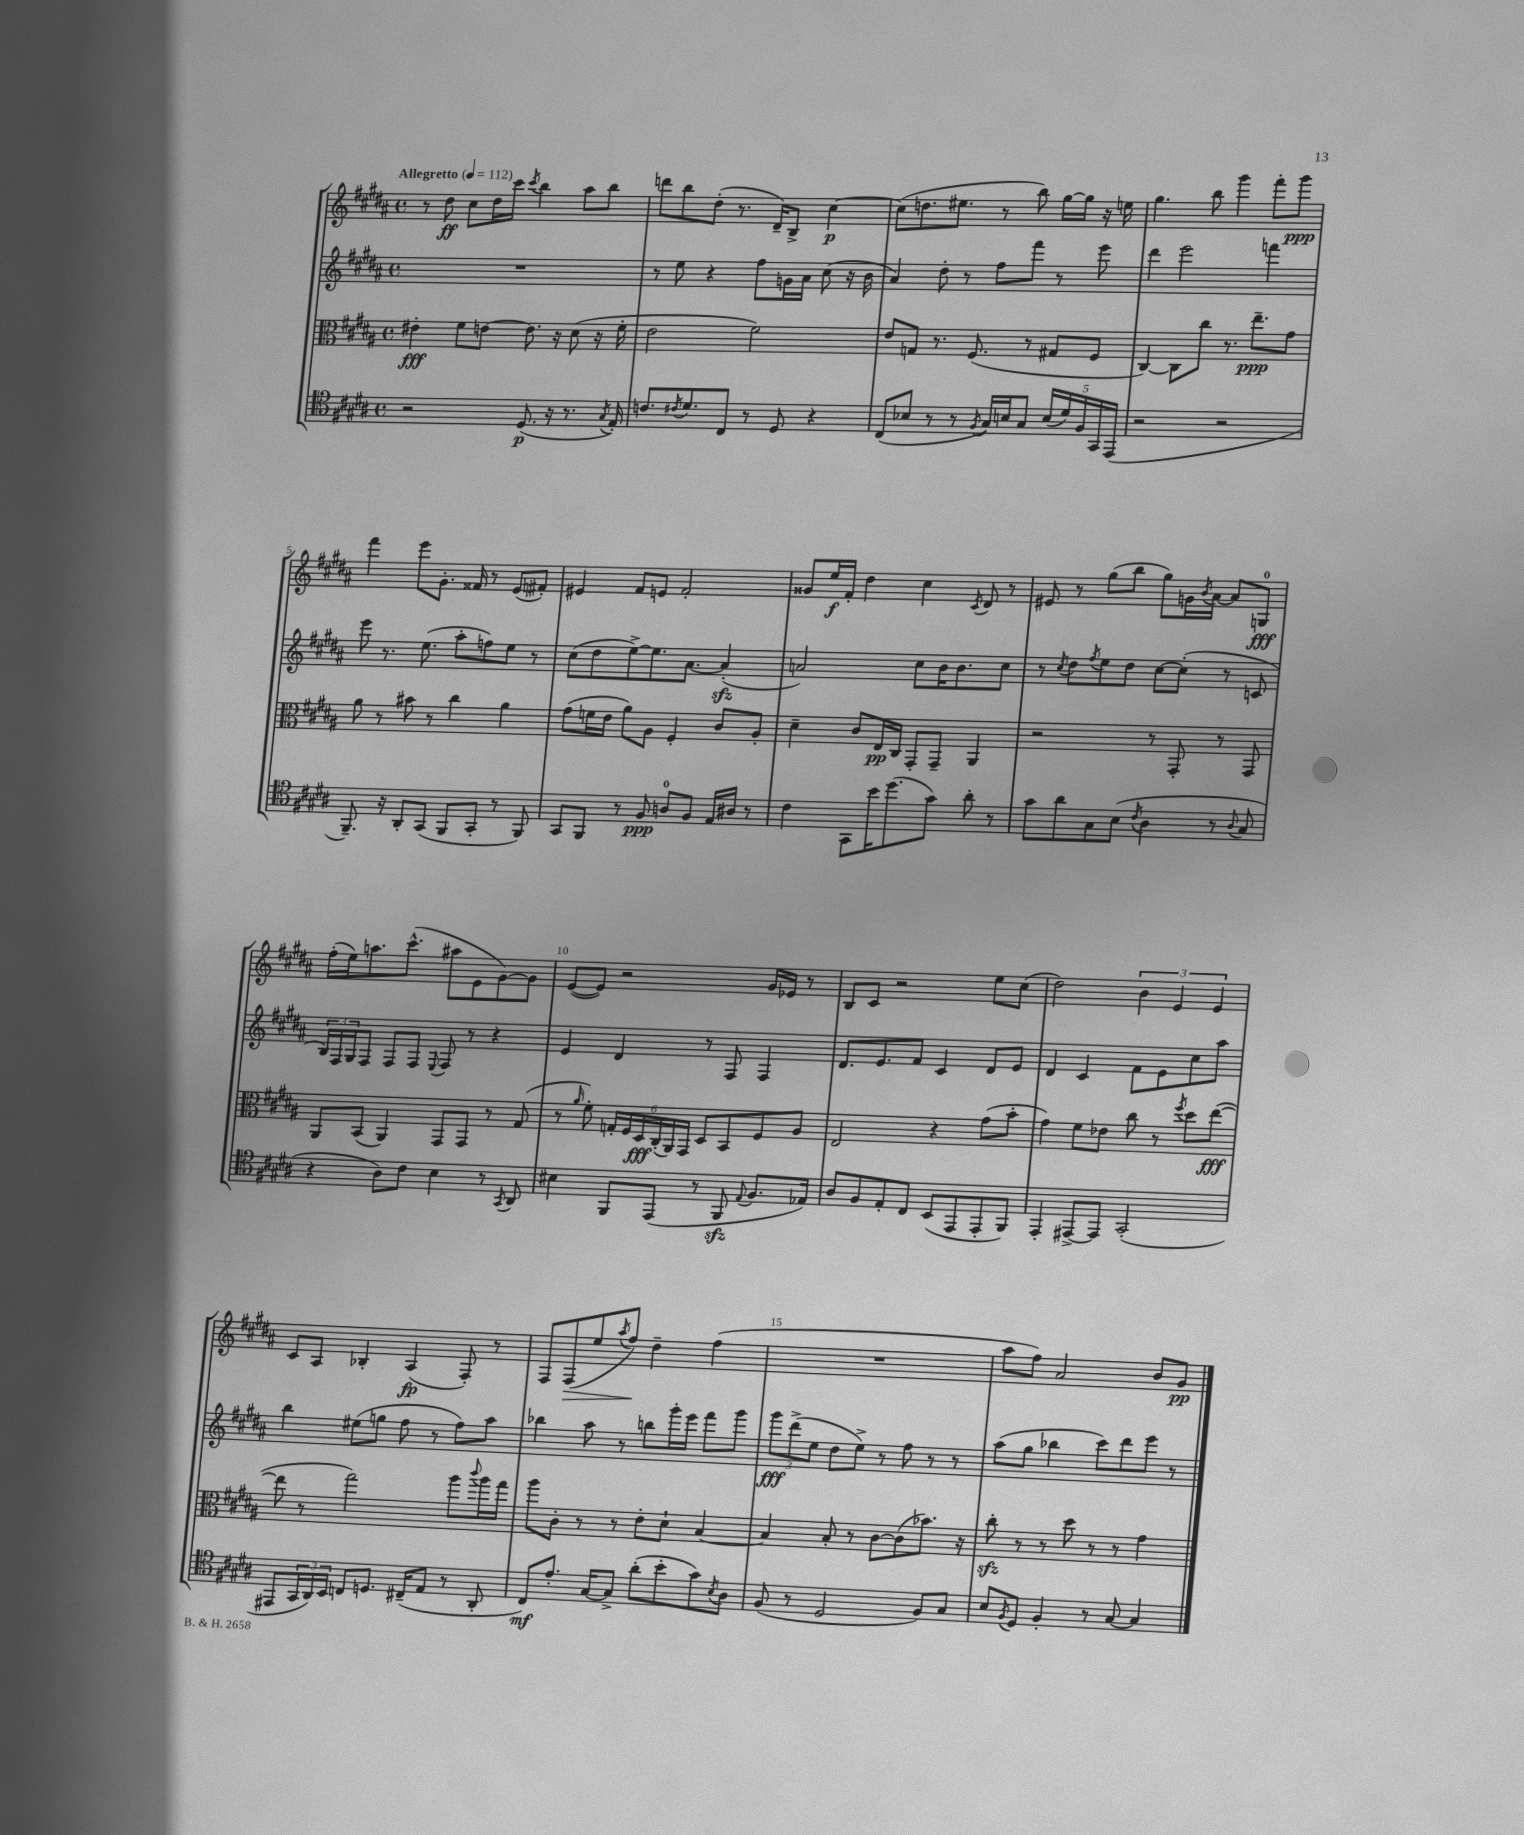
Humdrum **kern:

**kern	**kern	**kern	**kern
*staff4	*staff3	*staff2	*staff1
*clefC4	*clefC3	*clefG2	*clefG2
*k[f#c#g#d#a#]	*k[f#c#g#d#a#]	*k[f#c#g#d#a#]	*k[f#c#g#d#a#]
*M4/4	*M4/4	*M4/4	*M4/4
*met(c)	*met(c)	*met(c)	*met(c)
*MM112	*MM112	*MM112	*MM112
2r	4e#'	1r	8r
.	.	.	8dd#
.	8f#	.	8cc#
.	[8e	.	16dd#
.	.	.	16ccc#
.	.	.	8qccc#
(8.D#	8.e]	.	4bb
16r	16r	.	.
8.r	(8d#	.	8aa#
.	16r	.	8bb
8qG#	.	.	.
16E')	16f#'	.	.
=	=	=	=
8.c	2e	8r	8ddd
.	.	8ee	8bb
8qc#	.	.	.
8.d#	.	.	.
.	.	4r	(8dd#'
8C#	.	.	8.r
8r	2f#)	8ff#	.
.	.	.	16d#~)
8D#	.	16g	8B^
.	.	16a#	.
4r	.	(8cc#	[4cc#
.	.	16r	.
.	.	16b	.
=	=	=	=
(8C#	8e	4a#)	(8cc#]
8B-	8G	.	8.dd
8r	8.r	8dd#'	.
.	.	.	8.ee#
8r	.	8r	.
.	(8.F#	.	.
8qF#	.	.	.
16G#)	.	8ff#	8r
16B	.	.	.
8G#	8r	8fff#	8bb)
(20B	8G#	8r	[16gg#
20d#)	.	.	.
.	.	.	16gg#]
20F#	.	.	.
.	8F#	8eee	16r
20GG#	.	.	.
.	.	.	16ee
(20EE	.	.	.
=	=	=	=
2r	[4C#)	4ddd#	4.gg#
.	8C#]	2eee	.
.	8cc#	.	8bb
2r	8.r	.	4ggg#
.	8.ee~	.	.
.	.	4fff	8fff#'
.	8g#	.	8ggg#
=	=	=	=
8.FF#~)	8a#	8eee	4fff#
.	8r	8.r	.
16r	.	.	.
8AA#'	8b#	.	8eee
.	.	(8.ee	.
(8GG#	8r	.	8.g#'
8FF#	4cc#	8aa#'	.
.	.	.	16f##
8GG#'	.	8ff)	8r
8r	4a#	8ee	(8e
8FF#)	.	8r	8f#')
=	=	=	=
8GG#	(8g#	(8cc#	4e#
8FF#	16f	8dd#	.
.	16e	.	.
8r	8a#)	[8ee^)	8f#
8F#	8A#	8.ee]	8e
8A	4F#'	.	2f#'
.	.	[8.a#	.
8F#	.	.	.
16E	8c#	(4a#']	.
16A#	.	.	.
8r	8A#'	.	.
=	=	=	=
4c#	4d#~	2a)	8g##
.	.	.	16ee
.	.	.	16f#'
8GG#	8c#	.	4dd#
16b	16E	.	.
(8.dd#	16C#	.	.
.	8GG#'	8cc#	4cc#
8g#)	8GG#~	16b	.
.	.	8.b	.
.	.	.	8qc#
8a#'	4AA#	.	8d#
8r	.	8cc#	8r
=	=	=	=
8g#	2r	8r	8e#
.	.	8qcc#	.
8a#	.	8dd#	8r
.	.	8qff#	.
8G#	.	8ee	(8gg#
(8B	.	8dd#	8bb
8qc#	.	.	.
4A#	8r	[8cc#	8gg#)
.	8GG#'	(8cc#']	16g
.	.	.	8qb
.	.	.	[16a#
8r	8r	8r	8a#]
8qqA#	.	.	.
8G#	8GG#	8c	8G
=	=	=	=
4r	8AA#	24B)	(16ff#'
.	.	24F#	.
.	.	.	16ee)
.	.	24G#	.
.	(8BB	8F#	8.aa
8A#)	4AA#)	8F#	.
.	.	.	(8.ccc#^^
8c#	.	8F#	.
.	.	8qqE	.
4B	8GG#	8F#	8aa#
.	8GG#	8r	8e
8r	8r	4r	[8g#)
8qGG#	.	.	.
8AA#	(8G#	.	8g#]
=	=	=	=
4B#	8r	4e	([8e
.	16qqa#	.	.
.	8f#')	.	8e])
8FF#	24G'	4d#	2r
.	24F#	.	.
.	24D#	.	.
(8EE	(24C#'	.	.
.	24AA#)	.	.
.	24GG#	.	.
8r	8D#	8r	.
8FF#	8BB	8F#	.
8qqE	.	.	.
8.F#	8F#	4F#	16g#
.	.	.	16e-
.	8A#	.	8r
16E-)	.	.	.
=	=	=	=
8A#	2E	8.d#	8B
8F#	.	.	8c#
.	.	8.e	.
8E'	.	.	2r
8C#	.	8f#	.
(8BB	4r	4c#	.
8EE	.	.	.
8EE'	(8g#	8d#	8ee
8FF#)	8b'	8e	(8cc#
=	=	=	=
4EE'	4g#)	4d#	2dd#)
[8EE#^	8f#	4c#	.
8EE#]	8e-	.	.
(2GG#'	8cc#	8f#	6b
.	8r	8e	.
.	.	.	6e
.	8qff#	.	.
.	8dd#	8cc#	.
.	.	.	6e
.	([8ee	8aa#	.
=	=	=	=
8EE#	8ee]	4bb	8c#
24GG#	8r	.	8A#
24AA#)	.	.	.
24BB	.	.	.
8C	2gg#)	(8ee#	4B-'
8.D	.	8gg	.
.	.	8ff#	(4A#
(16C#~	.	.	.
8E	.	8r	.
8r	8aa#	8ff#)	8F#')
.	8qqccc#	.	.
8AA#'	16aa#	8aa#	8r
.	16gg#	.	.
=	=	=	=
8C#)	8aa#	4bb-	8F#
8.e'	8c#'	.	(8F#
.	8r	8aa#	8ee
[16G#	.	.	.
.	.	.	8qaa#
8G#^]	8r	8r	8ff#)
(8a#'	8e'	8bb	4dd#~
8b'	8d#`	16ggg#'	.
.	.	16eee	.
8g#)	[4B	8fff#	(4ff#
8qB	.	.	.
8A#	.	8ggg#	.
=	=	=	=
(8F#	4B]	12ggg#	1r
.	.	(12ddd#^	.
8r	.	.	.
.	.	12ee	.
2D#	8B'	8dd#	.
.	8r	8ee^)	.
.	[8c#	8r	.
.	(8c#]	8ff#	.
8F#)	8.b-)	8r	.
8G#	.	8r	.
.	16r	.	.
=	=	=	=
8B	8cc#'	(8aa#	8aa#
8qF#	.	.	.
8D#	8r	8gg#	8ff#)
4F#'	8r	4bb-	2a#
.	8dd#	.	.
8r	8r	8ccc#)	.
[8G#	8r	8ddd#	.
4G#]	4g#	8eee	8b
.	.	8r	8g#
==	==	==	==
*-	*-	*-	*-
